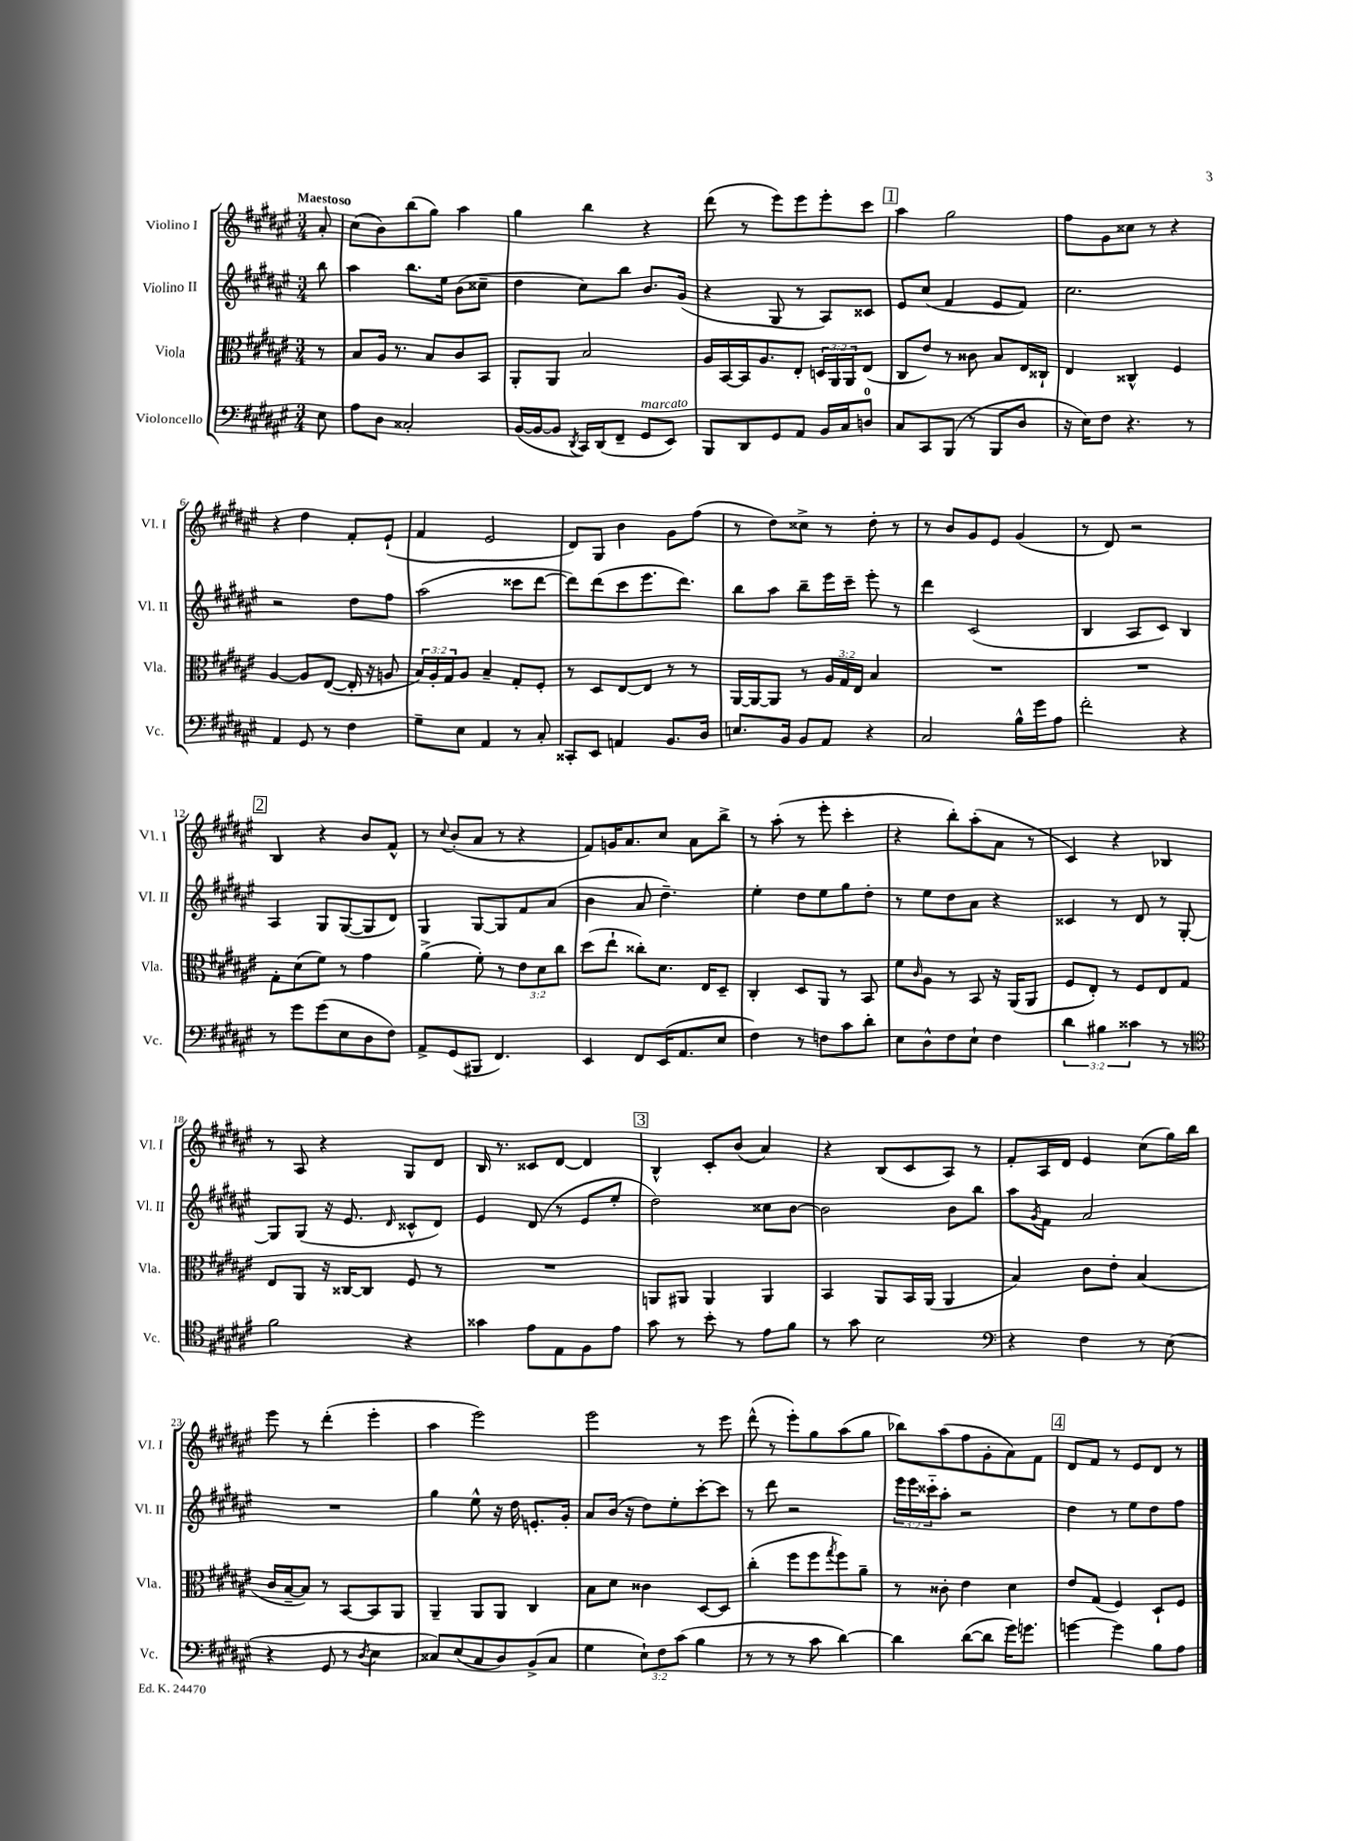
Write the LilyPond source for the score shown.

<<
\new StaffGroup <<
\new Staff = "s0" \with { instrumentName = "Violino I" shortInstrumentName = "Vl. I" } {
    \clef treble \key fis \major \numericTimeSignature \time 3/4 \partial 8 \tempo "Maestoso"
    ais'8-. |
    cis''8( b'8) b''8( gis''8) ais''4 |
    gis''4 b''4 r4 |
    dis'''8( r8 eis'''8) eis'''8 eis'''8-. cis'''8 |
    \mark \markup { \box "1" } ais''4 gis''2 |
    fis''8 gis'8 cisis''8 r8 r4 |
    r4 dis''4 fis'8-. eis'8-!( |
    fis'4 eis'2 |
    dis'8) gis8 b'4 gis'8 fis''8( |
    r8 dis''8) cisis''8-> r8 dis''8-. r8 |
    r8 b'8 gis'8 eis'8 gis'4( |
    r8 dis'8) r2 |
    \mark \markup { \box "2" } b4 r4 b'8 fis'8-^ |
    r8 \appoggiatura { cis''8 } b'8-.( ais'8 r8 r4 |
    fis'8) g'16 ais'8. cis''8 ais'8 b''8-> |
    r8 ais''8-.( r8 eis'''8-. cis'''4-. |
    r4 b''8-.) ais''8-.( ais'8 r8 |
    cis'4) r4 bes4 |
    r8 ais8 r4 gis8 dis'8 |
    b16 r8. cisis'8 dis'8~ dis'4 |
    \mark \markup { \box "3" } b4-^ cis'8-. b'8( ais'4) |
    r4 b8( cis'8 ais8) r8 |
    fis'8-. ais16 dis'16 eis'4 cis''8( gis''16) b''16 |
    eis'''8 r8 dis'''4-.( eis'''4-. |
    ais''4 eis'''2) |
    eis'''2 r8 eis'''8 |
    dis'''8-^( r8 eis'''8-.) gis''8 ais''8( gis''8 |
    bes''8) ais''8( fis''8 gis'8-. ais'8) fis'8 |
    \mark \markup { \box "4" } dis'8 fis'8 r8 eis'8 dis'8 r8 \bar "|." |
}
\new Staff = "s1" \with { instrumentName = "Violino II" shortInstrumentName = "Vl. II" } {
    \clef treble \key fis \major \numericTimeSignature \time 3/4 \override Staff.TupletNumber.text = #tuplet-number::calc-fraction-text \partial 8
    b''8 |
    ais''4 b''8. eis''16 b'8( cisis''8-- |
    dis''4 cis''8) b''8 b'8. gis'16( |
    r4 gis8 r8 ais8) cisis'8 |
    \mark \markup { \box "1" } eis'8 cis''8( fis'4 eis'8 fis'8) |
    cis''2. |
    r2 dis''8 fis''8 |
    ais''2( cisis'''8 dis'''8~ |
    dis'''8) dis'''8( cis'''8 eis'''8. dis'''8.) |
    b''8 ais''8 b''8-- eis'''16 cis'''16-- eis'''8-. r8 |
    dis'''4 cis'2( |
    b4 ais8 cis'8) b4 |
    \mark \markup { \box "2" } ais4 gis8 gis8~( gis8 dis'8) |
    gis4 gis8~ gis8 fis'8 ais'8( |
    b'4 ais'8 dis''4.--) |
    eis''4-. dis''8 eis''8 gis''8 dis''8-. |
    r8 eis''8 dis''8 ais'8 r4 |
    cisis'4 r8 dis'8 r8 gis8~-. |
    gis8 gis8( r16 eis'8. \grace { dis'16 } cisis'8-^ dis'8) |
    eis'4 dis'8( r8 eis'8 eis''8-. |
    \mark \markup { \box "3" } dis''2) cisis''8 b'8~ |
    b'2 b'8 b''8 |
    ais''8 \acciaccatura { gis'8 } fis'8 ais'2 |
    R2. |
    gis''4 eis''8-^ r16 dis''16 e'8.-. gis'16-. |
    ais'8 b'16( r16 dis''8) eis''8-. cis'''8~-. cis'''8 |
    r8 dis'''8 r2 |
    \tuplet 3/2 { eis'''16 eis'''16 cisis'''16-_ } ais''8-. r2 |
    \mark \markup { \box "4" } dis''4 r8 eis''8 dis''8 fis''8 \bar "|." |
}
\new Staff = "s2" \with { instrumentName = "Viola" shortInstrumentName = "Vla." } {
    \clef alto \key fis \major \numericTimeSignature \time 3/4 \override Staff.TupletNumber.text = #tuplet-number::calc-fraction-text \partial 8
    r8 |
    b8 ais16 r8. b8 cis'8 b,8 |
    ais,8-. ais,8 b2 |
    ais16 b,16~ b,16 ais8. eis8-. \tuplet 3/2 { d16 ais,16 ais,16 } eis8( |
    \mark \markup { \box "1" } cis8 eis'8) r8 cisis'8 b8 eis16 cisis16-! |
    eis4 cisis4-^ fis4 |
    ais4~ ais8 eis8~( eis16-. r16 a8 |
    \tuplet 3/2 { b16) ais16-. gis16 } ais8 b4-- gis8-. fis8-. |
    r8 dis8 eis8~ eis8 r8 r8 |
    ais,16~ ais,16~ ais,8 r8 \tuplet 3/2 { ais16 gis16 eis16 } b4 |
    R2. |
    R2. |
    \mark \markup { \box "2" } gis8-. dis'8( fis'8) r8 gis'4 |
    ais'4->( fis'8-.) r8 \tuplet 3/2 { eis'8 dis'8 cis''8 } |
    dis''8( eis''8-! cisis''8-.) dis'8. eis16 dis8-- |
    cis4-. dis8 ais,8 r8 b,8 |
    fis'8 \grace { cis'16 } ais8 r8 b,8 r16 ais,16( ais,8 |
    fis8 eis8-.) r8 fis8 eis8 gis8 |
    eis8 ais,8 r16 cisis16~ cisis8 fis8 r8 |
    R2. |
    \mark \markup { \box "3" } a,8 ais,8 ais,4 ais,4 |
    b,4 ais,8 b,16 ais,16( ais,4 |
    b4) cis'8 eis'8-. b4( |
    cis'16 b16~-- b8) r8 b,8~ b,8 ais,8 |
    ais,4-- ais,8 ais,8 cis4 |
    b8 dis'8 cisis'4 dis8~ dis8 |
    cis''4-.( fis''8 fis''8 \acciaccatura { gis''8 } fis''8) ais'8-- |
    r8 cisis'8-. eis'4 dis'4 |
    \mark \markup { \box "4" } eis'8 gis8( fis4) dis8-! fis8 \bar "|." |
}
\new Staff = "s3" \with { instrumentName = "Violoncello" shortInstrumentName = "Vc." } {
    \clef bass \key fis \major \numericTimeSignature \time 3/4 \override Staff.TupletNumber.text = #tuplet-number::calc-fraction-text \partial 8
    eis8 |
    ais8 dis8 cisis2-. |
    b,16~( b,16~ b,8 \acciaccatura { dis,8 } cis,16) dis,16( fis,8-- gis,8^\markup { \italic "marcato" } eis,8) |
    b,,8 dis,8 gis,8 ais,8 b,16 cis16 d8-0 |
    \mark \markup { \box "1" } cis8 cis,8 b,,8( r8 b,,8 dis8 |
    r16 eis16) fis8 r4. r8 |
    ais,4 gis,8 r8 fis4 |
    gis8-- eis8 ais,4 r8 cis8-. |
    cisis,8-. eis,8 a,4 b,8. dis16 |
    e8. b,16 b,8 ais,8 r4 |
    cis2 b16-^ gis'16 ais8 |
    fis'2-. r4 |
    \mark \markup { \box "2" } r8 gis'8 gis'8( eis8 dis8 fis8) |
    ais,8-> gis,8( bis,,8 fis,4.) |
    eis,4 fis,8 eis,16( ais,8. eis8 |
    fis4) r8 f8 cis'8 dis'8-. |
    eis8 dis8-^ fis8 eis8-! fis4 |
    \tuplet 3/2 { dis'4 bis4 cisis'4 } r8 r8 |
    \clef tenor fis'2 r4 |
    gisis'4 eis'8 eis8 fis8 eis'8 |
    \mark \markup { \box "3" } gis'8 r8 b'8-. r8 eis'8 fis'8 |
    r8 gis'8 b2 |
    \clef bass r4 fis4 r8 eis8( |
    r4 gis,8 r8 \acciaccatura { dis8 } eis4 |
    cisis8) eis8( cisis8 dis8) b,8->( cisis8 |
    gis4 \tuplet 3/2 { eis8-!) fis8 cis'8( } b4 |
    r8 r8 r8 cis'8 dis'4~) |
    dis'4 dis'8~( dis'8 gis'16) g'8. |
    \mark \markup { \box "4" } g'4~ g'4 b8 ais8 \bar "|." |
}
>>
>>
